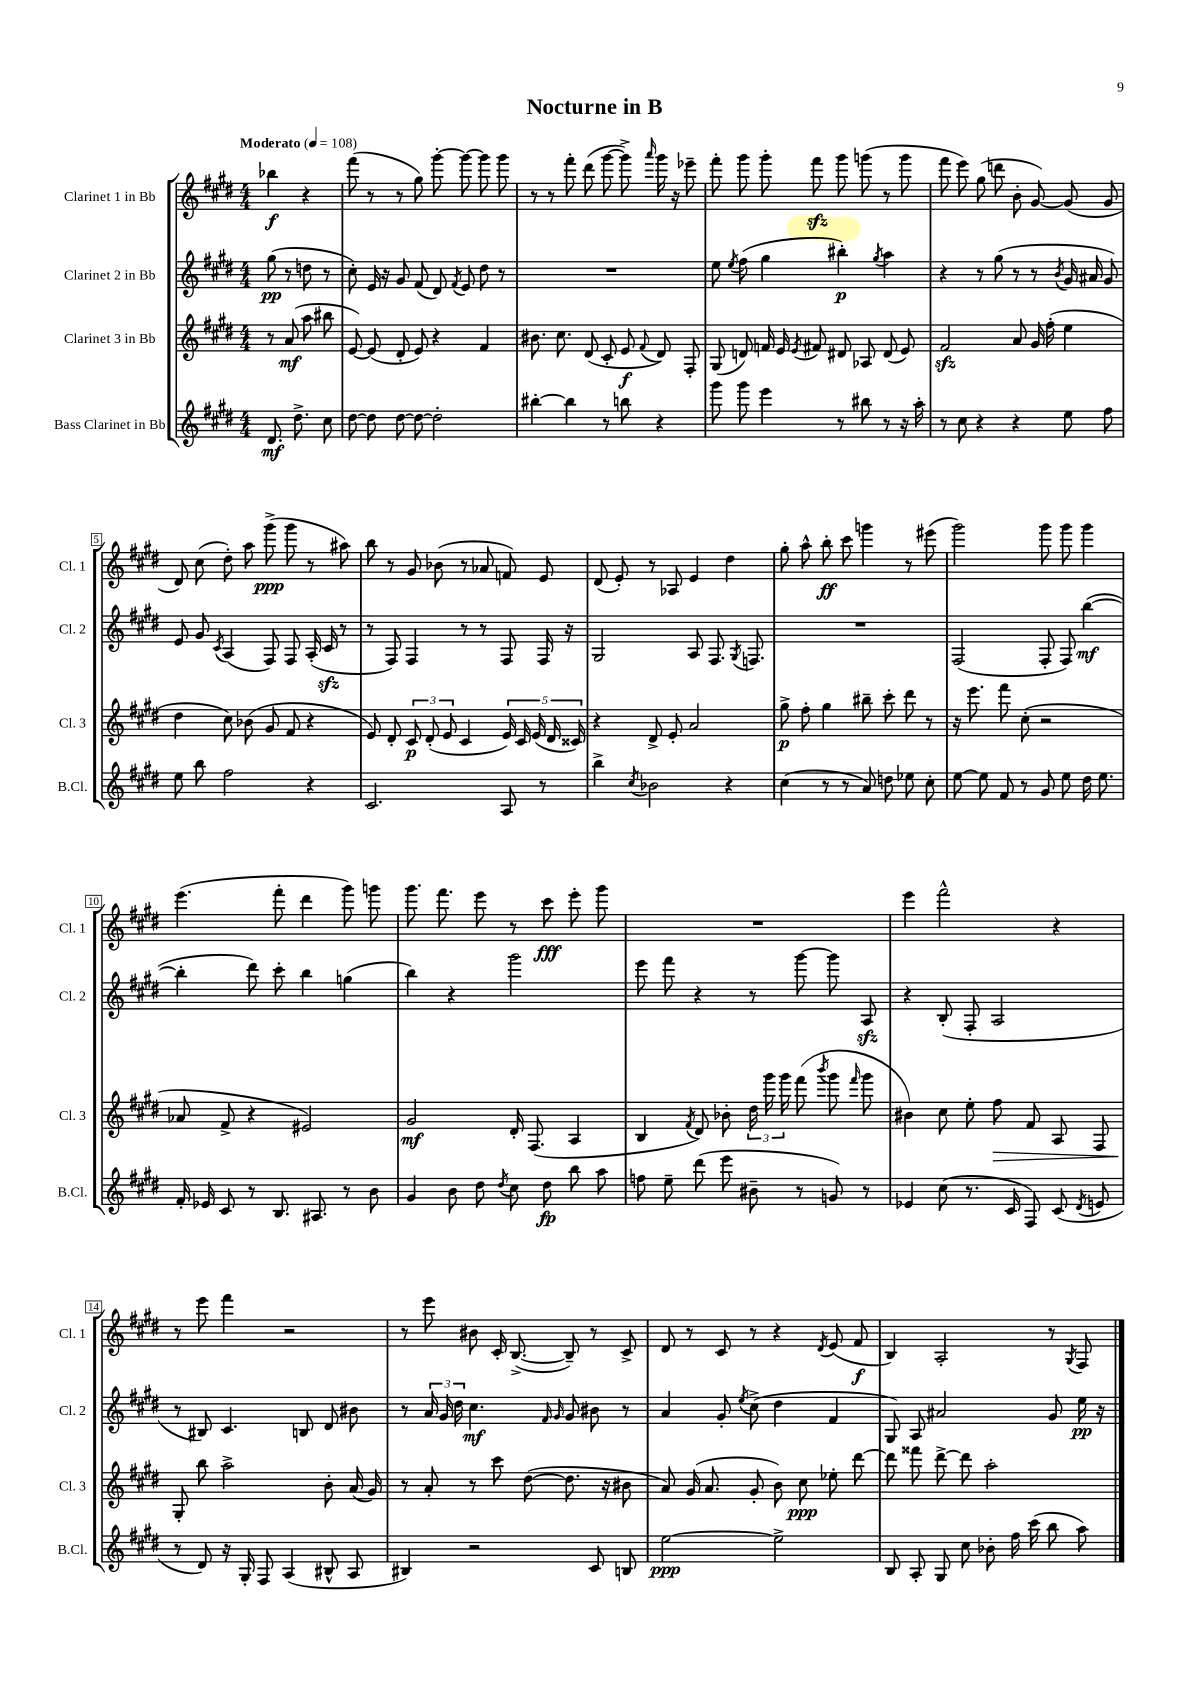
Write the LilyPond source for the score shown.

\header { title = "Nocturne in B" }
<<
\new StaffGroup <<
\new Staff = "s0" \with { instrumentName = "Clarinet 1 in Bb" shortInstrumentName = "Cl. 1" } {
    \clef treble \key e \major \numericTimeSignature \time 4/4 \partial 2 \tempo "Moderato" 4 = 108
    \autoBeamOff bes''4\f r4 |
    fis'''8( r8 r8 gis''8) gis'''8~-. gis'''8~ gis'''8 gis'''8 |
    r8 r8 fis'''8-. dis'''8( gis'''8~ gis'''8->) \grace { a'''16 } gis'''16 r16 ees'''8-- |
    fis'''8-. gis'''8 gis'''8-. fis'''8\sfz gis'''8 g'''8( r8 g'''8 |
    fis'''8 e'''8) gis''8( d'''8 b'8-. gis'8~) gis'8( gis'8 |
    dis'8) cis''8( dis''8-.) a''8 gis'''8->\ppp( gis'''8 r8 ais''8) |
    b''8 r8 gis'8 bes'8( r8 aes'8 f'8) e'8 |
    dis'8( e'8-.) r8 aes8 e'4 dis''4 |
    gis''8-. a''8-^ b''8-.\ff cis'''8 g'''4 r8 eis'''8( |
    gis'''2) gis'''8 gis'''8 gis'''4 |
    e'''4.( fis'''8-. dis'''4 gis'''8) g'''8 |
    gis'''8. fis'''8. e'''8 r8 cis'''8\fff e'''8-. gis'''8 |
    R1 |
    e'''4 fis'''2-^ r4 |
    r8 e'''8 fis'''4 r2 |
    r8 e'''8 bis'8 cis'16-. b8.~->( b8--) r8 cis'8-> |
    dis'8 r8 cis'8 r8 r4 \acciaccatura { dis'8 } e'8( fis'8\f |
    b4) a2-. r8 \acciaccatura { gis8 } fis8 \bar "|." |
}
\new Staff = "s1" \with { instrumentName = "Clarinet 2 in Bb" shortInstrumentName = "Cl. 2" } {
    \clef treble \key e \major \numericTimeSignature \time 4/4 \partial 2
    \autoBeamOff gis''8\pp( r8 d''8 r8 |
    cis''8-.) e'16 r16 gis'8 fis'8( dis'8) \acciaccatura { fis'8 } e'8 dis''8 r8 |
    R1 |
    e''8 \acciaccatura { e''8 } fis''8( gis''4 bis''4-.\p) \acciaccatura { gis''8 } a''4 |
    r4 r8 gis''8( r8 r8 \acciaccatura { b'8 } gis'16 ais'16 gis'8) |
    e'8 gis'8 \acciaccatura { cis'8 } a4( fis8) fis8 a16-.( cis'16\sfz r8 |
    r8 fis8) fis4 r8 r8 fis8 fis16 r16 |
    gis2 a8 fis8. \acciaccatura { gis8 } f8. |
    R1 |
    fis2( fis8-. fis8) b''4~\mf( |
    b''4-. dis'''8) cis'''8-. b''4 g''4( |
    b''4) r4 gis'''2 |
    e'''8 fis'''8 r4 r8 gis'''8~ gis'''8 a8\sfz |
    r4 b8-.( fis8-. a2 |
    r8 bis8) cis'4. b8 dis'8 bis'8 |
    r8 \tuplet 3/2 { a'16 gis'16 dis''16 } cis''4.\mf \grace { fis'16 gis'16 } gis'8 bis'8 r8 |
    a'4 gis'8-. \acciaccatura { e''8 } cis''8->( dis''4 fis'4 |
    gis8) a8 ais'2 gis'8 e''16\pp r16 \bar "|." |
}
\new Staff = "s2" \with { instrumentName = "Clarinet 3 in Bb" shortInstrumentName = "Cl. 3" } {
    \clef treble \key e \major \numericTimeSignature \time 4/4 \partial 2
    \autoBeamOff r8 a'8\mf( a''8 bis''8 |
    e'8~) e'8( dis'8-. e'8) r4 fis'4 |
    bis'8. cis''8. dis'8( cis'8-. e'8\f \appoggiatura { fis'8 } dis'8) fis8-. |
    gis8( d'8) f'16 e'16 \acciaccatura { e'8 } fis'8 dis'8 aes8 dis'8( e'8) |
    fis'2\sfz a'8 gis'16 fis''16-.( e''4 |
    dis''4 cis''8) bes'8( gis'8 fis'8 r4 |
    e'8) dis'8-. \tuplet 3/2 { cis'8\p dis'8-.( e'8 } cis'4 \tuplet 5/4 { e'16) cis'16 e'16( dis'16 cisis'16) } |
    r4 dis'8-> e'8-. a'2 |
    gis''8->\p fis''8-. gis''4 bis''8-- cis'''8-. dis'''8 r8 |
    r16 e'''8. fis'''8 cis''8-.( r2 |
    aes'8 fis'8-> r4 eis'2) |
    gis'2\mf dis'16-. fis8.( a4 |
    b4 \acciaccatura { fis'8 } dis'8) bes'8-. \tuplet 3/2 { dis''16 gis'''16 gis'''16 } fis'''8( \acciaccatura { b'''8 } gis'''8 \grace { fis'''16 } gis'''8 |
    bis'4) cis''8 e''8-. fis''8\> fis'8 a8 fis8 |
    gis8-.\! b''8 a''2-> b'8-. a'16( gis'16) |
    r8 a'8-. r8 cis'''8 dis''8~( dis''8. r16 bis'8 |
    a'8) gis'16( a'8. gis'8-. b'8) cis''8\ppp ees''8-. dis'''8~ |
    dis'''8 fisis'''8 dis'''8~-> dis'''8 a''2-. \bar "|." |
}
\new Staff = "s3" \with { instrumentName = "Bass Clarinet in Bb" shortInstrumentName = "B.Cl." } {
    \clef treble \key e \major \numericTimeSignature \time 4/4 \partial 2
    \autoBeamOff dis'8.\mf dis''8.-> cis''8 |
    dis''8~ dis''8 dis''8~ dis''8~ dis''2-. |
    bis''4~-. bis''4 r8 b''8 r4 |
    gis'''8 gis'''8 e'''4 r8 bis''8 r8 r16 a''16-. |
    r8 cis''8 r4 r4 e''8 fis''8 |
    e''8 b''8 fis''2 r4 |
    cis'2. a8 r8 |
    b''4-> \acciaccatura { cis''8 } bes'2 r4 |
    cis''4( r8 r8 a'8) d''8 ees''8 cis''8-. |
    e''8~ e''8 fis'8 r8 gis'8 e''8 dis''16 e''8. |
    fis'16-. ees'16 cis'8 r8 b8. ais8. r8 b'8 |
    gis'4 b'8 dis''8 \acciaccatura { dis''8 } cis''8 dis''8\fp b''8 a''8 |
    f''8 e''8-- dis'''8( e'''8 bis'8-- r8 g'8) r8 |
    ees'4 cis''8( r8. cis'16 fis8) cis'8( \acciaccatura { dis'8 } e'8 |
    r8 dis'8) r16 gis16-. fis8 a4( bis8-^ a8 |
    bis4) r2 cis'8 b8 |
    e''2~\ppp e''2-> |
    b8 a8-. gis8 cis''8 bes'8-. fis''16 cis'''16( b''8 a''8) \bar "|." |
}
>>
>>
\layout { \context { \Score \override BarNumber.stencil = #(make-stencil-boxer 0.1 0.3 ly:text-interface::print) } }
